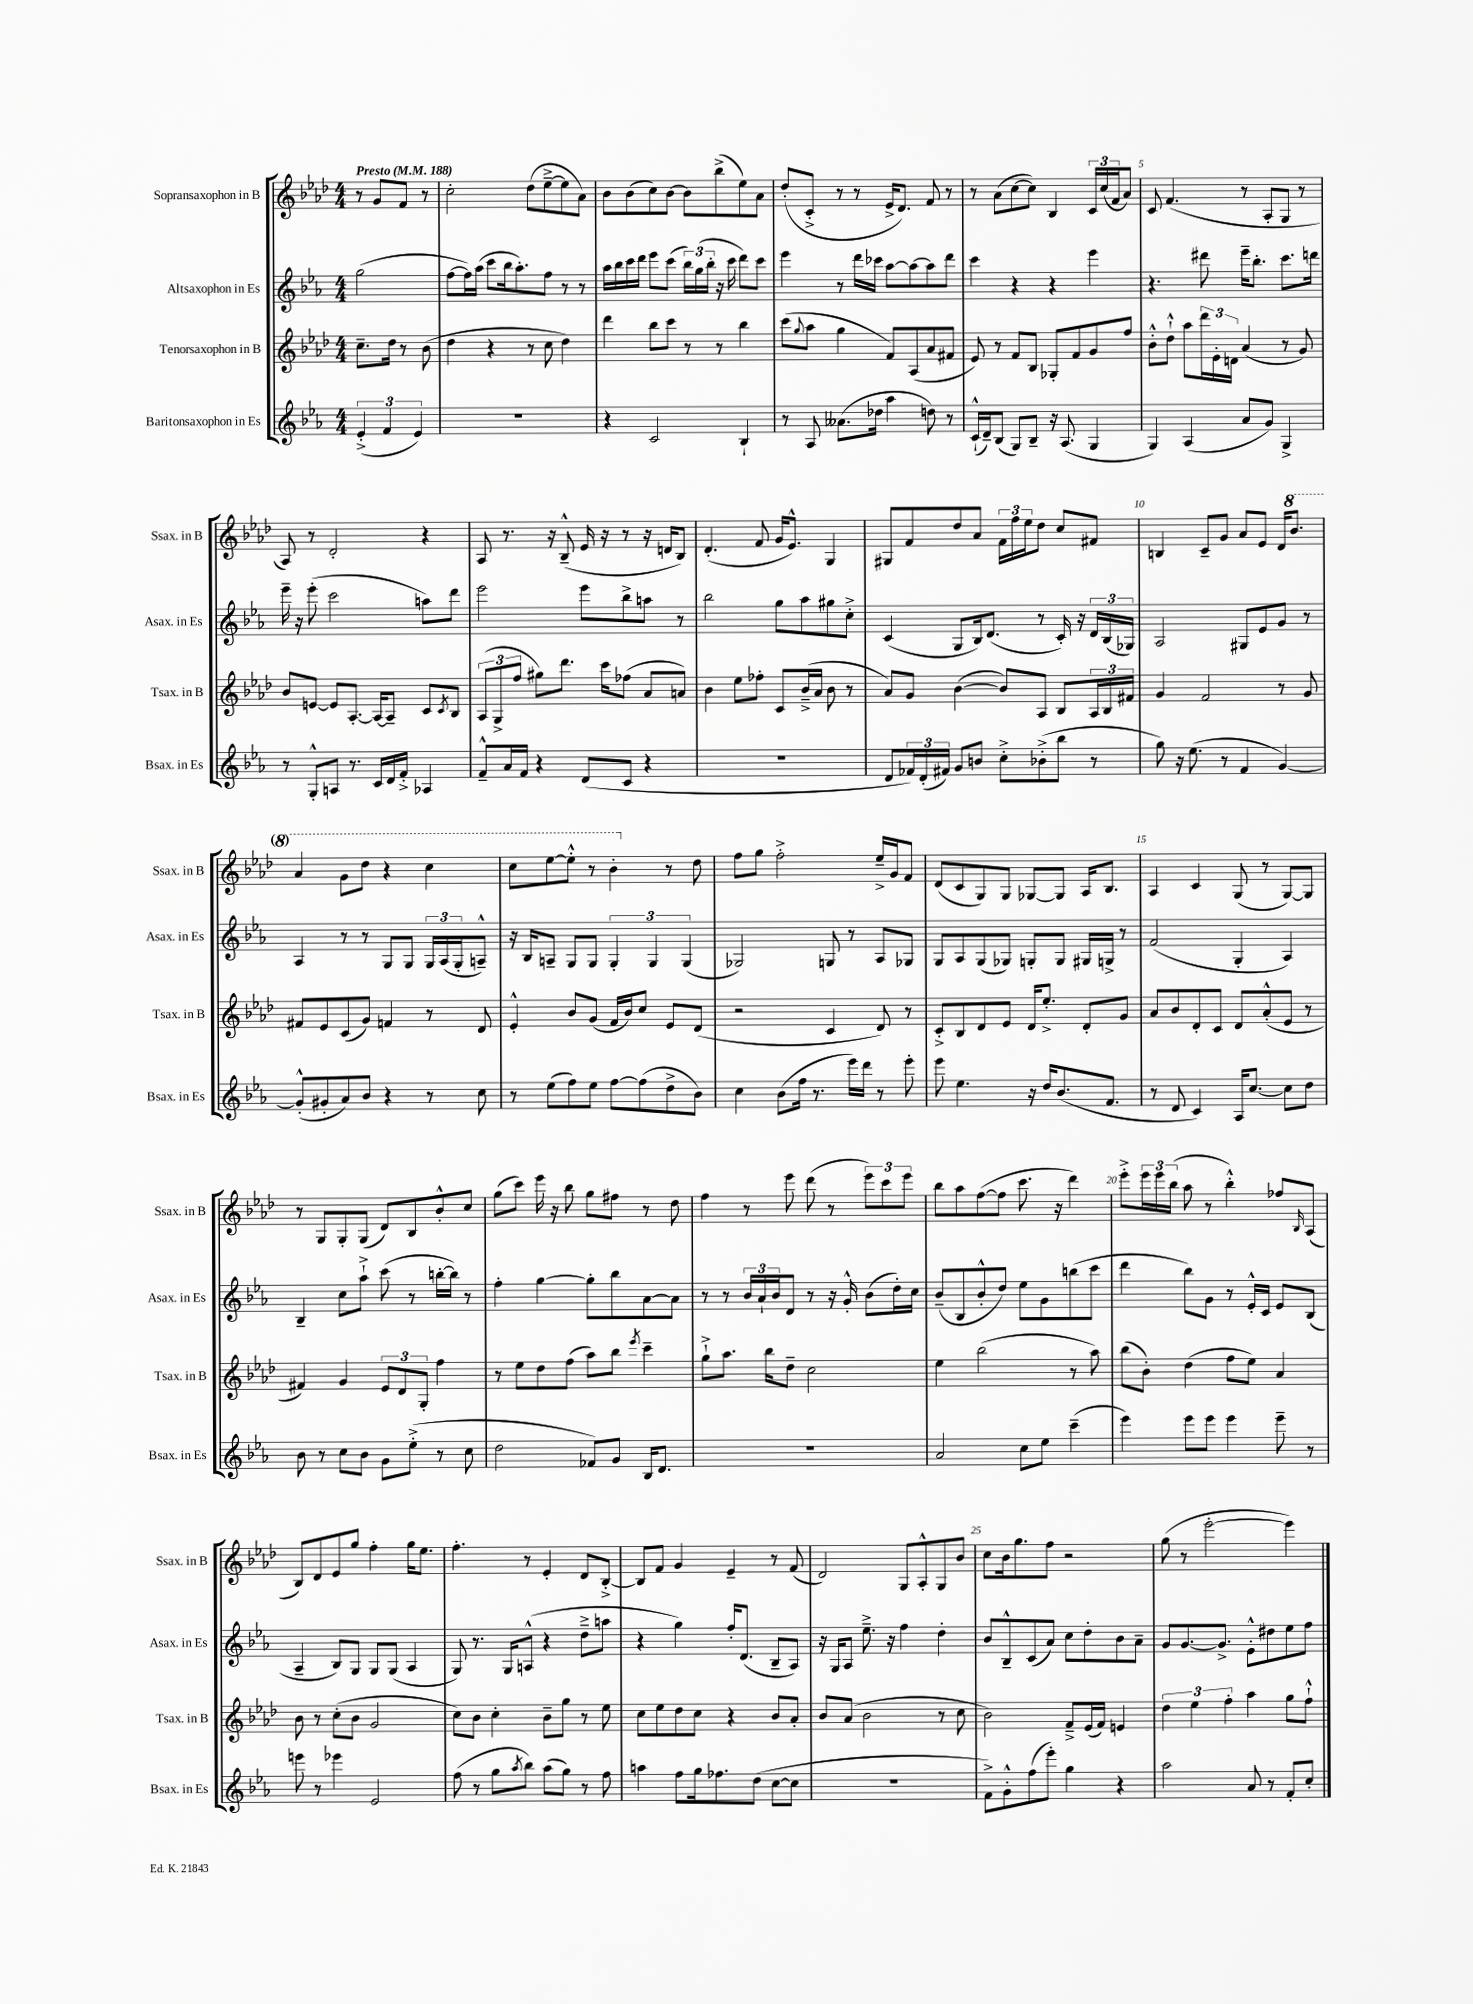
<<
\new StaffGroup <<
\new Staff = "s0" \with { instrumentName = "Sopransaxophon in B" shortInstrumentName = "Ssax. in B" } {
    \clef treble \key aes \major \numericTimeSignature \time 4/4 \partial 2 \tempo "Presto" 4 = 188
    r8 g'8 f'8 r8 |
    c''2-. des''8( ees''8~---> ees''8 aes'8) |
    bes'8 bes'8( c''8) bes'8~ bes'8 bes''8->( ees''8) aes'8 |
    des''8-.( c'8-.-> r8 r8 ees'16-> des'8.) f'8 r8 |
    r8 aes'8( c''8~ c''8) bes4 \tuplet 3/2 { c'16 c''16( f'16 } aes'8) |
    c'8 f'4.( r8 aes8-. g8 r8 |
    aes8) r8 des'2-. r4 |
    aes8 r8. r16 bes8---^( ees'16 r16 r8 r16 d'16 bes8) |
    des'4.-.( f'8 g'16 ees'8.-^) g4 |
    gis8 f'8 des''8 aes'8 \tuplet 3/2 { f'16 f''16 ees''16 } des''8 c''8 fis'8 |
    b4 c'8-- g'8 aes'8 ees'8 des'16 \ottava #1 bes''8. |
    aes''4 g''8 des'''8 r4 c'''4 |
    c'''8 ees'''8~ ees'''8-.-^ r8 bes''4-. \ottava #0 r8 des''8 |
    f''8 g''8 f''2-.-> ees''16---> g'16 f'8 |
    des'8( c'8 g8) g8 ges8~ ges8 aes16 bes8. |
    aes4 c'4 g8( r8 g8~) g8 |
    r8 g8 g8-. g8( des'8) bes8 bes'8-.-^ c''8 |
    g''8( c'''8) ees'''16 r16 bes''8 g''8 fis''8 r8 des''8 |
    f''4 r8 ees'''8 des'''8( r8 \tuplet 3/2 { ees'''8) c'''8 ees'''8 } |
    bes''8 aes''8 f''8~( f''8 c'''8. r16 des'''4) |
    ees'''8-.-> \tuplet 3/2 { ees'''16 ees'''16 bes''16( } aes''8 r8 bes''4-.-^) fes''8 \grace { bes16 } aes8( |
    bes8) des'8 ees'8 g''8 f''4-. g''16 ees''8. |
    f''4.-. r8 ees'4-. des'8 bes8~-.-> |
    bes8 f'8 g'4 ees'4-- r8 f'8( |
    des'2) g8 aes8-.-^ g8 bes'8 |
    c''8 bes'16 g''8. f''8 r2 |
    g''8( r8 ees'''2~-. ees'''4) \bar "|." |
}
\new Staff = "s1" \with { instrumentName = "Altsaxophon in Es" shortInstrumentName = "Asax. in Es" } {
    \clef treble \key ees \major \numericTimeSignature \time 4/4 \partial 2
    g''2( |
    f''8~ f''16) aes''16( c'''8 bes''16 aes''8.-.) f''8 r8 r8 |
    aes''16 bes''16 c'''16 d'''16 ees'''8 c'''8( \tuplet 3/2 { bes''16) g''16( bes''16-. } r16 c'''16 d'''8) c'''8 |
    ees'''4 r8 d'''16 ces'''16 aes''8~ aes''8~ aes''8 d'''8 |
    c'''4 r4 r4 ees'''4 |
    r4. dis'''8 ees'''16-- bes''8.-. c'''8. d'''16 |
    ees'''16-- r16 ees'''8-.( c'''2 a''8) d'''8 |
    ees'''2 ees'''8 bes''8-> a''8 r8 |
    bes''2 g''8 aes''8 gis''8 c''8-.-> |
    c'4( g8 bes16) d'8.( r8 c'16-.) r16 \tuplet 3/2 { d'16 bes16( ges16) } |
    aes2 gis8 ees'8 g'8 r8 |
    aes4 r8 r8 g8 g8 \tuplet 3/2 { g16 aes16( g16-. } a8---^) |
    r16 bes16 a8-- g8 g8 \tuplet 3/2 { g4-. g4 g4( } |
    ges2) g8 r8 aes8 ges8 |
    g8 aes8 g8( ges8) g8-. g8 gis16 g16-> r8 |
    f'2( g4-. aes4) |
    bes4-- c''8 aes''8-!-> c'''8( r8 b''16~-. b''16) r8 |
    f''4-. g''4~ g''8-. bes''8 aes'8~ aes'8 |
    r8 r8 \tuplet 3/2 { bes'16 aes'16-! bes'16 } d'8 r8 r16 g'16-.-^ bes'8( d''16-.) c''16 |
    bes'8--( bes8 bes'8-.-^ d''8) ees''8 g'8 b''8( c'''8 |
    d'''4 bes''8) g'8 r8 ees'16-.-^ c'16 ees'8 bes8( |
    aes4-- bes8) g8 g8 g8( aes4 |
    g8) r8. g16 a8-^( r4 d''8---> a''8 |
    r4 g''4) f''16-. d'8.( bes8-- aes8) |
    r16 g16 aes8 ees''8.---> r16 f''4 d''4-. |
    bes'8 bes8---^ c'8( aes'8) c''8 d''8-. bes'8 aes'8-- |
    g'8 g'8.~ g'8.-> ees'8-.-^ dis''8 ees''8 f''8 \bar "|." |
}
\new Staff = "s2" \with { instrumentName = "Tenorsaxophon in B" shortInstrumentName = "Tsax. in B" } {
    \clef treble \key aes \major \numericTimeSignature \time 4/4 \partial 2
    c''8.-- des''16 r8 bes'8( |
    des''4 r4 r8 c''8 des''4) |
    des'''4 bes''8 c'''8 r8 r8 bes''4 |
    c'''8( \appoggiatura { g''8 } aes''8 g''4 f'8) aes8( aes'8 fis'8 |
    ees'8) r8 f'8 bes8 ges8-. f'8 g'8 f''8 |
    bes'8-.-^ des''8-!-^ aes''8 \tuplet 3/2 { des'''16 ees'16-. d'16 } aes'4( r8 g'8) |
    bes'8 e'8~ e'8 aes8.~-. aes16~ aes8-- c'8 \acciaccatura { c'8 } bes8 |
    \tuplet 3/2 { aes8( g8-> f''8 } gis''8) des'''8. c'''16 fes''8( aes'8 a'8) |
    bes'4 ees''8 fes''8-. c'8 bes'16--->( aes'16 bes'8 r8 |
    aes'8) g'8 bes'4~( bes'8) aes8 bes8 \tuplet 3/2 { aes16 bes16 fis'16 } |
    g'4 f'2 r8 g'8 |
    fis'8 ees'8 c'8( g'8) f'4 r8 des'8 |
    ees'4-.-^ bes'8 g'8( f'16 bes'16) c''8 ees'8 des'8( |
    r2 c'4 des'8) r8 |
    c'8-.-> bes8 des'8 ees'8 des'16 ees''8.-.-> des'8-. g'8 |
    aes'8 bes'8 des'8-. c'8 des'8 aes'8-.-^( ees'8 r8 |
    fis'4) g'4 \tuplet 3/2 { ees'8 des'8 g8-. } f''4 |
    r8 ees''8 des''8 f''8( aes''8) bes''8 \acciaccatura { ees'''8 } c'''4-- |
    g''8-!-> aes''8. bes''16 des''8-- c''2 |
    ees''4 bes''2( r8 aes''8) |
    bes''8( bes'8-.) des''4( f''8 ees''8) aes'4 |
    bes'8 r8 c''8-.( bes'8 g'2 |
    c''8) bes'8 c''4-. bes'8-- g''8 r8 ees''8 |
    c''8 ees''8 des''8 c''8 r4 bes'8 aes'8-. |
    bes'8 aes'8( bes'2 r8 c''8 |
    bes'2) f'8---> ees'16( f'16) e'4 |
    \tuplet 3/2 { des''4 ees''4 f''4-. } aes''4 g''8 f''8-!-^ \bar "|." |
}
\new Staff = "s3" \with { instrumentName = "Baritonsaxophon in Es" shortInstrumentName = "Bsax. in Es" } {
    \clef treble \key ees \major \numericTimeSignature \time 4/4 \partial 2
    \tuplet 3/2 { ees'4-.->( f'4 ees'4) } |
    r1 |
    r4 c'2 bes4-! |
    r8 aes8 aeses'8.( des''16 aes''4 d''8) r8 |
    c'16-!-^( d'16--) bes8( g8) bes8-- r16 aes8.( g4 |
    g4) aes4( aes'8 g'8) g4-> |
    r8 g8-.-^ a8 r8. c'16 d'16 f'16-.-> aes4 |
    f'8---^ aes'16 f'16 r4 d'8( c'8 r4 |
    r1 |
    d'8 \tuplet 3/2 { fes'16) d'16-.( fis'16) } g'8 b'8 c''8-.-> bes'8-.->( bes''8 r8 |
    g''8) r16 ees''8.( r8 f'4 g'4~) |
    g'8-.-^( gis'8-. aes'8) bes'8 r4 r8 c''8 |
    r8 ees''8( f''8) ees''8 f''8~ f''8( d''8-> bes'8) |
    c''4 bes'8( f''16 r8. ees'''16) d'''16 r8 ees'''8-. |
    ees'''8 ees''4. r16 d''16 bes'8.( f'8. |
    r8 d'8 c'4) aes16 c''8.~ c''8 d''8 |
    bes'8 r8 c''8 bes'8 g'8 ees''8-.->( r8 c''8 |
    d''2 fes'8) g'8 bes16 d'8. |
    R1 |
    aes'2 c''8 ees''8 c'''4--( |
    ees'''4) ees'''8 ees'''8 ees'''4 ees'''8-- r8 |
    e'''8 r8 ees'''4 ees'2 |
    f''8( r8 g''8 \acciaccatura { aes''8 } bes''8) aes''8( g''8) r8 f''8 |
    a''4 f''8 g''16 fes''8. d''8( c''8~ c''8 |
    R1 |
    f'8->) g'8-.-^ f''8( ees'''8-.) g''4 r4 |
    aes''2 aes'8 r8 f'8-. c''8-. \bar "|." |
}
>>
>>
\layout { \context { \Score \override BarNumber.break-visibility = ##(#f #t #t) barNumberVisibility = #(every-nth-bar-number-visible 5) } }
